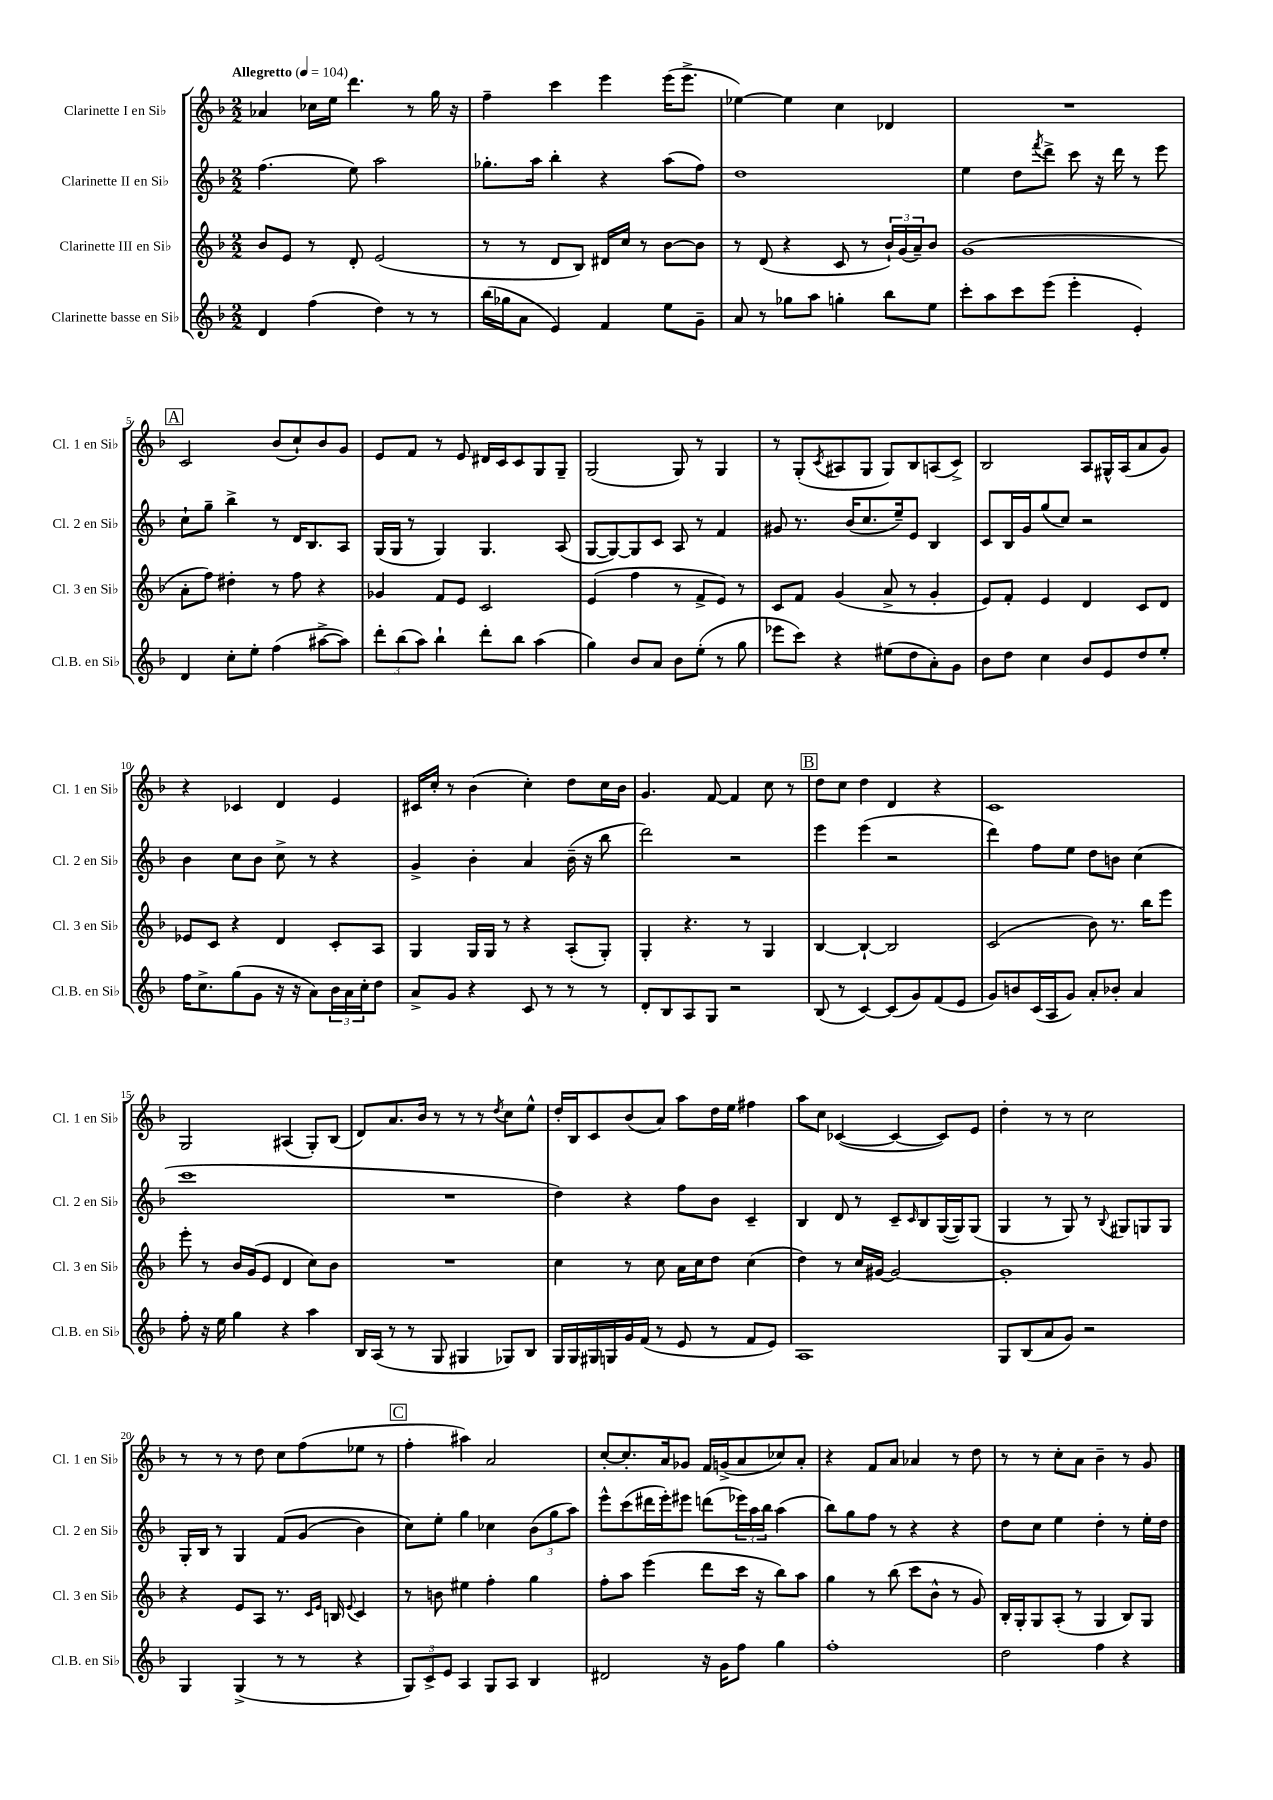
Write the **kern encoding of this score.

**kern	**kern	**kern	**kern
*part4	*part3	*part2	*part1
*staff4	*staff3	*staff2	*staff1
*I"Clarinette basse en Si♭	*I"Clarinette III en Si♭	*I"Clarinette II en Si♭	*I"Clarinette I en Si♭
*I'Cl.B. en Si♭	*I'Cl. 3 en Si♭	*I'Cl. 2 en Si♭	*I'Cl. 1 en Si♭
*clefG2	*clefG2	*clefG2	*clefG2
*k[b-]	*k[b-]	*k[b-]	*k[b-]
*M2/2	*M2/2	*M2/2	*M2/2
*MM104	*MM104	*MM104	*MM104
=1	=1	=1	=1
!	!	!	!LO:TX:a:B:t=Allegretto
4d/	8b-/L	(4.ff\	4a-X/
.	8e/J	.	.
(4ff\	8r	.	16cc-X\LL
.	.	.	16ee\JJ
.	8d'/	8ee\)	4.ddd\
4dd\)	(2e/	2aa\	.
8r	.	.	8r
8r	.	.	16gg\
.	.	.	16r
=2	=2	=2	=2
(16bb-\LL	8r	8.gg-X'\L	4ff~\
16gg-X\J	.	.	.
8a\J	8r	.	.
.	.	16aa\Jk	.
4e/)	8d/L	4bb-'\	4ccc\
.	8B-/J)	.	.
4f/	16d#X/LL	4r	4eee\
.	16cc/JJ	.	.
.	8r	.	.
8ee\L	[8b-\L	(8aa\L	(16eee\KL
.	.	.	8.eee^\J
8g~\J	8b-\J]	8ff\J)	.
=3	=3	=3	=3
8a/	8r	1dd	[4ee-X\)
8r	(8d/	.	.
8gg-X\L	4r	.	4ee-\]
8aa\J	.	.	.
4ggn'\	8c/	.	4cc\
.	8r	.	.
8bb-\L	24b-`/LL)	.	4d-X/
.	(24g/	.	.
.	24a~/J)	.	.
8ee\J	8b-/J	.	.
=4	=4	=4	=4
8ccc'\L	(1g	4ee\	1r
8aa\	.	.	.
8ccc\	.	8dd\L	.
.	.	8qfff/	.
(8eee\J	.	8ddd^\J	.
4eee'\	.	8ccc\	.
.	.	16r	.
.	.	16ddd\	.
4e'/)	.	8r	.
.	.	8eee\	.
!!LO:LB:g=z
!!LO:REH:place=s1:t=A
=5	=5	=5	=5
4d/	8a'\L	8cc`\L	2c/
.	8ff\J)	8gg~\J	.
8cc'\L	4dd#X'\	4bb-^\	.
8ee'\J	.	.	.
(4ff\	8r	8r	(8b-/L
.	8ff\	16d/KL	8cc`/)
.	.	8.B-/	.
[8aa#X^\L	4r	.	8b-/
8aa#\J])	.	8A/J	8g/J
=6	=6	=6	=6
12ddd'\L	4g-X/	(16G/LL	8e/L
.	.	16G/JJ	.
(12bb-\	.	.	.
.	.	8r	8f/J
12aa\J)	.	.	.
4bb-`\	8f/L	4G/)	8r
.	8e/J	.	8e/
8ddd'\L	2c/	4.G/	16d#X/LL
.	.	.	16c/J
8bb-\J	.	.	8c/
(4aa\	.	.	8G/
.	.	(8A/	8G~/J
=7	=7	=7	=7
4gg\)	(4e/	[8G/L	(2G/
.	.	8G/_)	.
8b-/L	4ff\	8G/]	.
8a/J	.	8c/J	.
8b-\L	8r	8A/	8G/)
(8ee'\J	8f^/L	8r	8r
8r	8e/J)	4f/	4G/
8gg\	8r	.	.
=8	=8	=8	=8
8eee-X\L	8c/L	8g#X/	8r
8ccc\J)	8f/J	8.r	(8G'/L
.	.	.	8qc/
4r	(4g/	.	8A#X/
.	.	(16b-/KL	.
.	.	8.cc/	8G/J
(8ee#X\L	8a^/	.	8G/L)
.	.	16ee~/k)	.
8dd\	8r	8e/J	8B-/
8a'\)	4g'/	4B-/	(8An/
8g\J	.	.	8c^/J)
=9	=9	=9	=9
8b-\L	8e/L)	8c/L	2B-/
8dd\J	8f'/J	16B-/L	.
.	.	16g/J	.
4cc\	4e/	(8gg/	.
.	.	8cc/J)	.
8b-/L	4d/	2r	8A/L
8e/	.	.	16G#X^^/L
.	.	.	(16A/J
8dd/	8c/L	.	8a/
8ee'/J	8d/J	.	8g/J)
!!LO:LB:g=z
=10	=10	=10	=10
16ff\KL	8e-X/L	4b-\	4r
8.cc^\	.	.	.
.	8c/J	.	.
(8gg\	4r	8cc\L	4c-X/
8g\J	.	8b-\J	.
16r	4d/	8cc^\	4d/
16r	.	.	.
8a\L)	.	8r	.
24b-\L	8c'/L	4r	4e/
24a\	.	.	.
24cc'\J	.	.	.
8dd\J	8A/J	.	.
=11	=11	=11	=11
8a^/L	4G/	4g^/	16c#X/LL
.	.	.	16cc'/JJ
8g/J	.	.	8r
4r	16G/LL	4b-'\	(4b-\
.	16G/JJ	.	.
.	8r	.	.
8c/	4r	4a/	4cc'\)
8r	.	.	.
8r	(8A'/L	(16b-~\	8dd\L
.	.	16r	.
8r	8G'/J)	8bb-\	16cc\L
.	.	.	16b-\JJ
=12	=12	=12	=12
8d'/L	4G'/	2ddd\)	4.g/
8B-/	.	.	.
8A/	4.r	.	.
8G/J	.	.	[8f/
2r	.	2r	4f/]
.	8r	.	.
.	4G/	.	8cc\
.	.	.	8r
!!LO:REH:place=s1:t=B
=13	=13	=13	=13
(8B-/	[4B-/	4eee\	8dd\L
8r	.	.	8cc\J
[4c/)	4B-`/_	(4eee\	4dd\
(8c/L]	2B-/]	2r	4d/
8g/)	.	.	.
(8f/	.	.	4r
8e/J	.	.	.
=14	=14	=14	=14
8g/L)	(2c/	4ddd\)	1c
8bn/	.	.	.
(16c/L	.	8ff\L	.
16A/J	.	.	.
8g/J)	.	8ee\J	.
8a'/L	8b-\)	8dd\L	.
8b-X'/J	8.r	8bn\J	.
4a/	.	(4cc\	.
.	16bb-\KL	.	.
.	8eee\J	.	.
!!LO:LB:g=z
=15	=15	=15	=15
8ff'\	8eee'\	1ccc	2G/
16r	8r	.	.
16ee\	.	.	.
4gg\	16b-/LL	.	.
.	(16g/J	.	.
.	8e/J	.	.
4r	4d/	.	(4A#X/
4aa\	8cc\L)	.	8G'/L)
.	8b-\J	.	(8B-/J
=16	=16	=16	=16
16B-/LL	1r	1r	8d/L)
(16A/JJ	.	.	.
8r	.	.	8.a/
8r	.	.	.
.	.	.	16b-/Jk
8G/	.	.	8r
4G#X/	.	.	8r
.	.	.	8r
.	.	.	8qdd/
8G-X/L)	.	.	8cc\L
8B-/J	.	.	8ee^^\J
=17	=17	=17	=17
16G/LL	4cc\	4dd\)	16dd'/LL
16G/	.	.	16B-/J
16G#X/	.	.	8c/
16Gn/	.	.	.
16g/	8r	4r	(8b-/
(16f/JJ	.	.	.
8r	8cc\	.	8a/J)
8e/	16a\LL	8ff\L	8aa\L
.	16cc\J	.	.
8r	8dd\J	8b-\J	16dd\L
.	.	.	16ee\JJ
8f/L	(4cc\	4c~/	4ff#X\
8e/J)	.	.	.
=18	=18	=18	=18
1A	4dd\)	4B-/	8aa\L
.	.	.	8cc\J
.	8r	8d/	([4c-X/
.	16cc/LL	8r	.
.	[16g#X/JJ	.	.
.	2g#/_	8c~/L	4c-/_
.	.	16qqc/	.
.	.	8B-/	.
.	.	([16G/L	8c-/L])
.	.	16G/J])	.
.	.	(8G/J	8e/J
=19	=19	=19	=19
8G/L	1g#']	4G/	4dd'\
(8B-/	.	.	.
8a/	.	8r	8r
8g/J)	.	8G/)	8r
2r	.	8r	2cc\
.	.	8qqB-/	.
.	.	8G#X/L	.
.	.	8Gn/	.
.	.	8G/J	.
!!LO:LB:g=z
=20	=20	=20	=20
4G/	4r	16G'/LL	8r
.	.	16B-/JJ	.
.	.	8r	8r
(4G^/	8e/L	4G/	8r
.	8A/J	.	8dd\
8r	8.r	(8f/L	8cc\L
8r	.	(8g/J	(8ff\
.	16qqc/LL	.	.
.	16qqe/JJ	.	.
.	16Bn/	.	.
.	8qqe/	.	.
4r	4c/	4b-\)	8ee-X\J
.	.	.	8r
!!LO:REH:place=s1:t=C
=21	=21	=21	=21
12G/L)	8r	8cc\L)	4ff'\
12c^/	.	.	.
.	8bn\	8ee'\J	.
12e/J	.	.	.
4A/	4ee#X\	4gg\	4aa#X\)
8G/L	4ff'\	4cc-X\	2a/
8A/J	.	.	.
4B-/	4gg\	(12b-\L	.
.	.	12gg\	.
.	.	12aa\J)	.
=22	=22	=22	=22
2d#X/	8ff'\L	8eee^^\L	[8cc'/L
.	8aa\J	(8ccc\	8.cc'/]
.	(4eee\	16ddd#X\L	.
.	.	16eee'\J)	16a/k
.	.	8eee#X\J	8g-X/J
16r	8ddd\L	(8dddn\L	16f/LL
16g\KL	.	.	(16gn^/J
8ff\J	16ccc\Jk	24eee-X\L)	8a/
.	.	24aa\	.
.	16r	.	.
.	.	24bb-\JJ	.
4gg\	8bb-\L)	(4aa\	8cc-X/)
.	8aa\J	.	8a'/J
=23	=23	=23	=23
1ff'	4gg\	8bb-\L)	4r
.	.	8gg\	.
.	8r	8ff\J	8f/L
.	(8bb-\	8r	8a/J
.	8ccc\L	4r	4a-X/
.	8b-^^\J	.	.
.	8r	4r	8r
.	8g/)	.	8dd\
=24	=24	=24	=24
2dd\	16B-'/LL	8dd\L	8r
.	16G'/J	.	.
.	8G/	8cc\J	8r
.	(8A'/J	4ee\	8cc'\L
.	8r	.	8a\J
4ff\	4G/	4dd'\	4b-~\
4r	8B-/L)	8r	8r
.	8G/J	16ee'\LL	8g/
.	.	16dd\JJ	.
==	==	==	==
*-	*-	*-	*-
